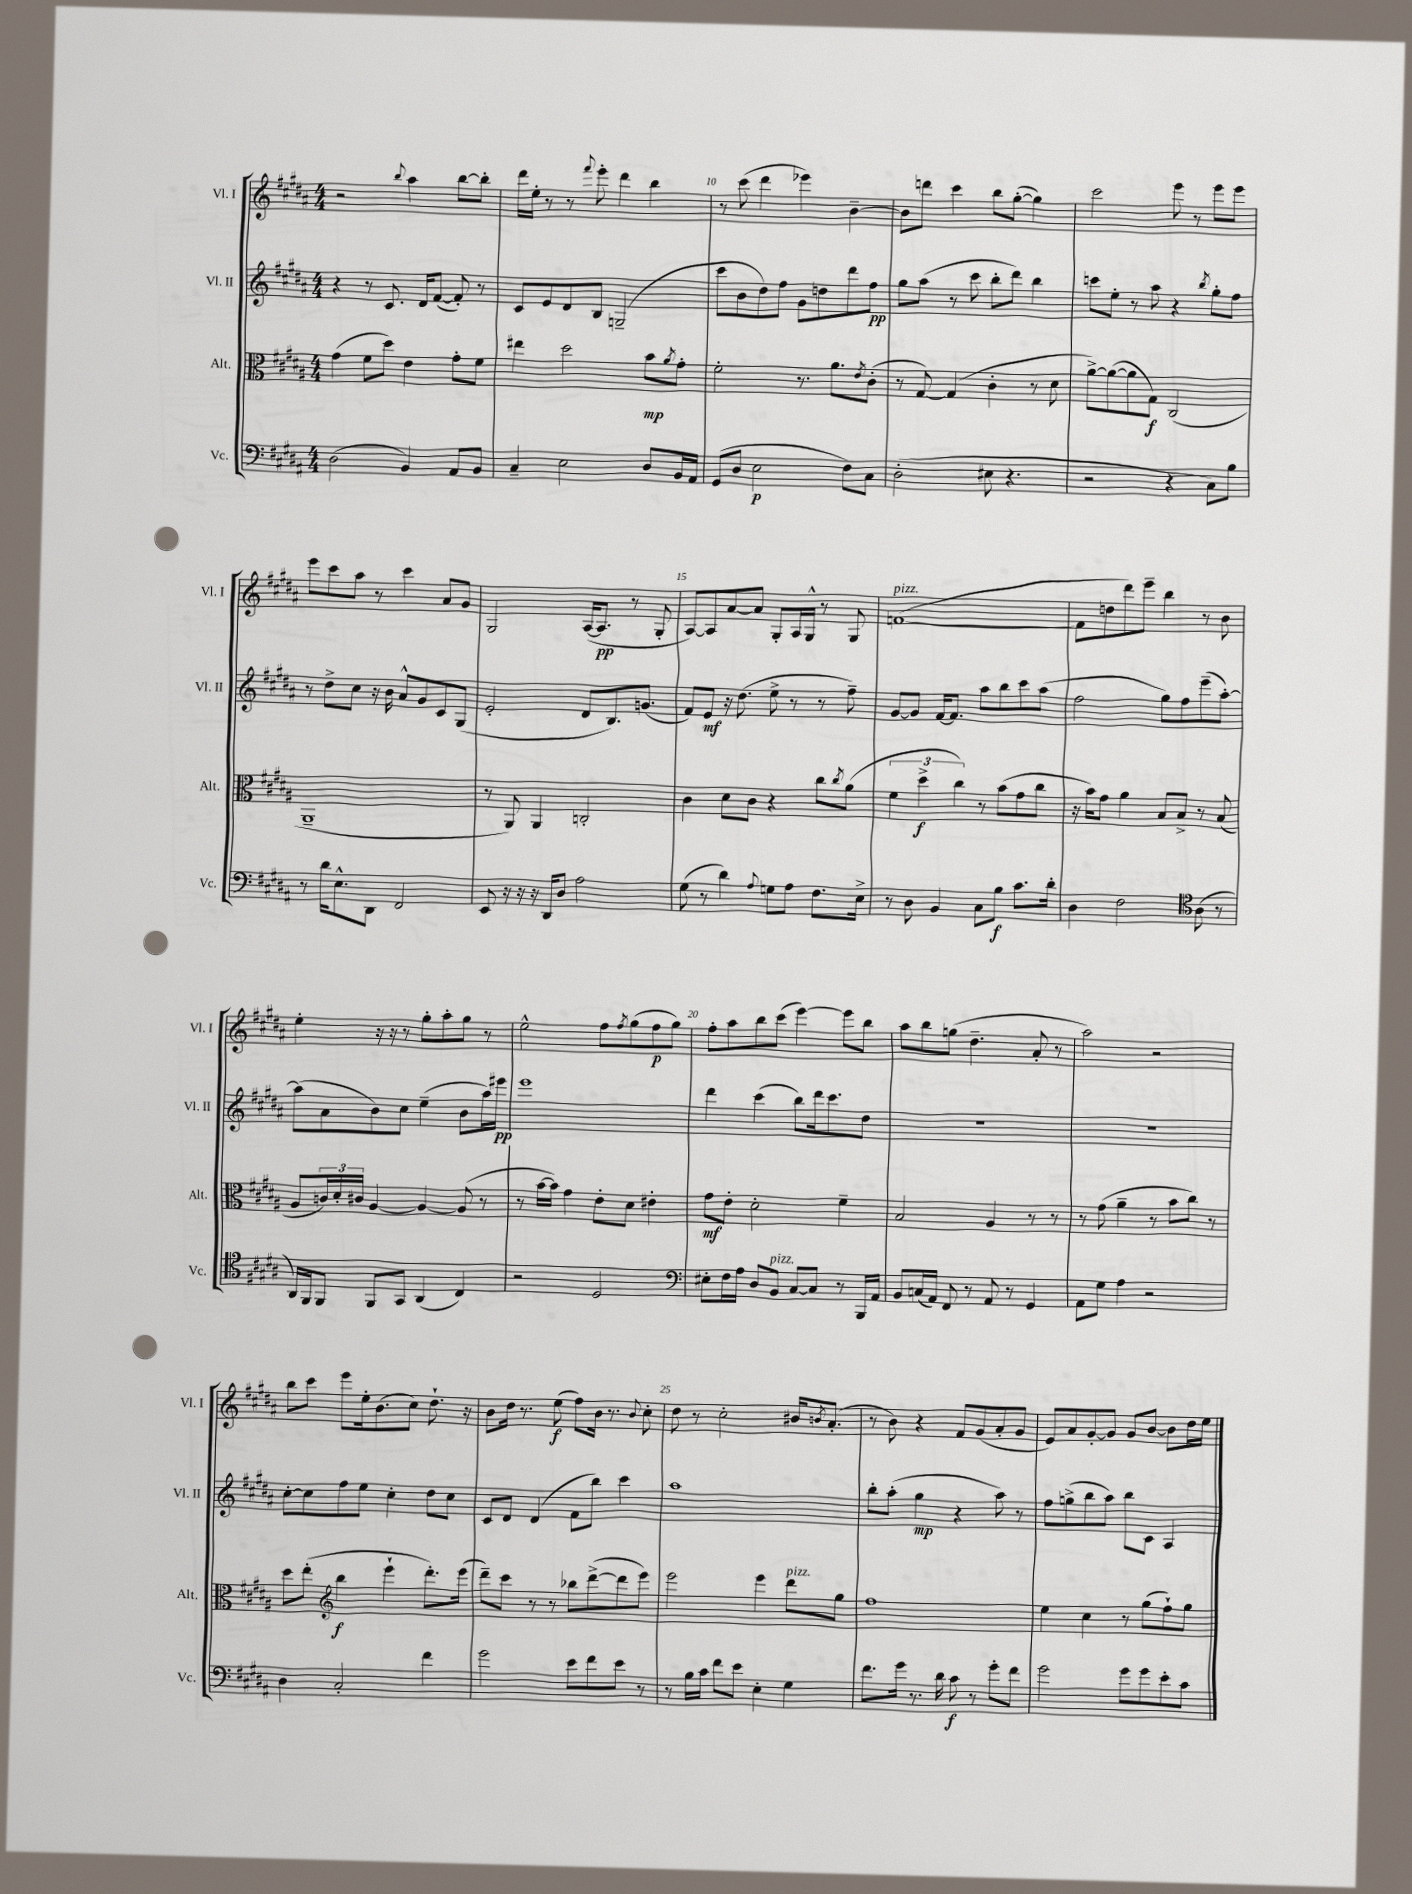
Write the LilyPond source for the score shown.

<<
\new StaffGroup <<
\new Staff = "s0" \with { instrumentName = "Vl. I" shortInstrumentName = "Vl. I" } {
    \clef treble \key b \major \numericTimeSignature \time 4/4
    r2 \appoggiatura { b''8 } ais''4 b''8~ b''8-. |
    dis'''16 e''16-. r8 r8 \appoggiatura { fis'''8 } e'''8-. dis'''4 b''4 |
    r8 cis'''8( dis'''4 ees'''4) b'4~-- |
    b'8 d'''8 cis'''4 b''8 gis''8~-.( gis''4) |
    cis'''2 e'''8 r8 e'''8 e'''8 |
    e'''8 cis'''8 ais''8 r8 cis'''4 ais'8 gis'8 |
    gis2 ais16~( ais8.\pp r8 gis8-. |
    ais8~) ais8 ais'8~ ais'8 gis8-. ais16 gis16-^ r8 gis8 |
    f'1~^\markup { \italic "pizz." }( |
    f'8 d''8 dis'''8) e'''8-- b''4 r8 b'8 |
    e''4-. r16 r16 r8 gis''8-. ais''8-. gis''8 r8 |
    e''2-^ fis''8 \acciaccatura { fis''8 } gis''8( fis''8\p gis''8) |
    fis''8-. ais''8 b''8 cis'''8( e'''4~) e'''8 b''8 |
    ais''8 b''8 g''8( dis''4.-- ais'8-. r8 |
    ais''2) r2 |
    b''8 cis'''8 e'''8 e''16-. b'8.( cis''8) dis''8.-! r16 |
    b'8 dis''16 r8. e''8\f( fis''8) b'16 r8. \appoggiatura { b'8 } cis''8-. |
    dis''8 r8 cis''2-. bis'16 \acciaccatura { b'8 } ais'8.-.( |
    r8 b'8) r4 fis'8 gis'8( ais'8-. gis'8 |
    e'8) ais'8 gis'8~-. gis'8 gis'8 b'8~ b'8 dis''16 e''16 \bar "|." |
}
\new Staff = "s1" \with { instrumentName = "Vl. II" shortInstrumentName = "Vl. II" } {
    \clef treble \key b \major \numericTimeSignature \time 4/4
    r4 r8 cis'8. dis'16 fis'8~( fis'8-.) r8 |
    cis'8 e'8 dis'8 b8 g2--( |
    cis'''8 b'8 dis''8) fis''8 gis'8 d''8 dis'''8 fis''8\pp |
    gis''8 ais''8( r8 cis'''8 b''8-. dis'''8) b''4 |
    c'''8 e''8-. r8 ais''8 r4 \acciaccatura { b''8 } gis''8-. fis''8 |
    r8 dis''8-> cis''8 r16 b'16 ais'8-^ gis'8 cis'8 gis8( |
    e'2-. dis'8 b8.) g'8.( |
    fis'8) e'8\mf r16 dis''8.( e''8-> r8 r8 fis''8--) |
    gis'8~ gis'8 fis'16~ fis'8. ais''8 b''8 cis'''8 ais''8( |
    fis''2 gis''8) fis''8 e'''8--( ais''8~-.) |
    ais''8( ais'8 b'8) cis''8 e''4--( b'8 ais''16) eis'''16\pp |
    e'''1 |
    dis'''4 cis'''4( b''8) dis'''16 cis'''8. dis''8 |
    R1 |
    R1 |
    cis''8~-. cis''8 fis''8 e''8 cis''4-. dis''8 cis''8 |
    cis'8 dis'8 dis'4( fis'8 b''8) cis'''4 |
    ais''1 |
    b''8-. ais''8-.( gis''4\mp r4 ais''8) r8 |
    fis''8 g''8->( b''8 ais''8) b''8 cis'8 ais4 \bar "|." |
}
\new Staff = "s2" \with { instrumentName = "Alt." shortInstrumentName = "Alt." } {
    \clef alto \key b \major \numericTimeSignature \time 4/4
    gis'4( fis'8 dis''8) e'4 gis'8-. fis'8 |
    eis''4 dis''2 b'8\mp \acciaccatura { ais'8 } gis'8-. |
    fis'2-. r8. ais'8. \acciaccatura { e'8 } cis'8-.( |
    r8 gis8~) gis4( cis'4-. r8 dis'8 |
    ais'8~->) ais'8~( ais'8 gis8\f) cis2( |
    ais,1-- |
    r8 ais,8) ais,4 c2-. |
    cis'4 dis'8 cis'8 r4 cis''8 \acciaccatura { cis''8 } ais'8( |
    \tuplet 3/2 { fis'4 dis''4->\f cis''4) } r8 b'8( gis'8 cis''8 |
    r16 b'16) gis'8 ais'4 b8 b8-> r8 b8( |
    ais8 \tuplet 3/2 { c'16) dis'16-. cis'16 } ais4~ ais4~ ais8( r8 |
    r8 b'16~ b'16) gis'4 e'8-. dis'8 eis'4-. |
    gis'8\mf e'8-. dis'2-. fis'4-- |
    b2 ais4 r8 r8 |
    r8 gis'8( ais'4-- r8 b'8 cis''8) r8 |
    dis''8 e''8-.( \clef treble b''4\f e'''4-! dis'''8.-.) e'''16( |
    dis'''8--) cis'''8 r8 r8 bes''8 dis'''8~->( dis'''8 e'''8) |
    e'''2 e'''4 dis'''8^\markup { \italic "pizz." } gis''8 |
    fis''1 |
    e''4 cis''4 r8 gis''8( fis''8-!) gis''8 \bar "|." |
}
\new Staff = "s3" \with { instrumentName = "Vc." shortInstrumentName = "Vc." } {
    \clef bass \key b \major \numericTimeSignature \time 4/4
    dis2( b,4) ais,8 b,8 |
    cis4-- e2 dis8 b,16 ais,16 |
    gis,8( dis8 e2\p fis8) cis8 |
    dis2-.( eis8 r4. |
    r2 r4 cis8) b8 |
    r8 dis'16 e8.-^ dis,8 fis,2 |
    e,8 r16 r16 r16 dis,16 dis8 ais2 |
    gis8( r8 dis'4) \appoggiatura { ais8 } g8 ais8 fis8. e16-> |
    r8 dis8 b,4 cis8 b8\f cis'8. dis'16-. |
    dis4 fis2 \clef tenor ais8( r8 |
    ais,16) fis,16 fis,8 fis,8 gis,8 ais,4( cis4) |
    r2 dis2 |
    \clef bass eis8-. fis16 ais16 dis8 b,8^\markup { \italic "pizz." } cis8~ cis8 r8 b,,16 ais,16 |
    b,8 c16( ais,16) fis,8 r8 ais,8 r8 gis,4 |
    ais,8 gis8 ais4 r2 |
    dis4 cis2-. fis'4 |
    gis'2 e'8 fis'8 e'8 r8 |
    r8 b16 cis'16 fis'8 e'8 e4-. gis4 |
    fis'8. gis'16 r8. dis'16 cis'8\f r8 gis'8-. fis'8 |
    gis'2 gis'8 gis'8 e'8-. cis'8 \bar "|." |
}
>>
>>
\layout { \context { \Score currentBarNumber = #8 \override BarNumber.break-visibility = ##(#f #t #t) barNumberVisibility = #(every-nth-bar-number-visible 5) } }
